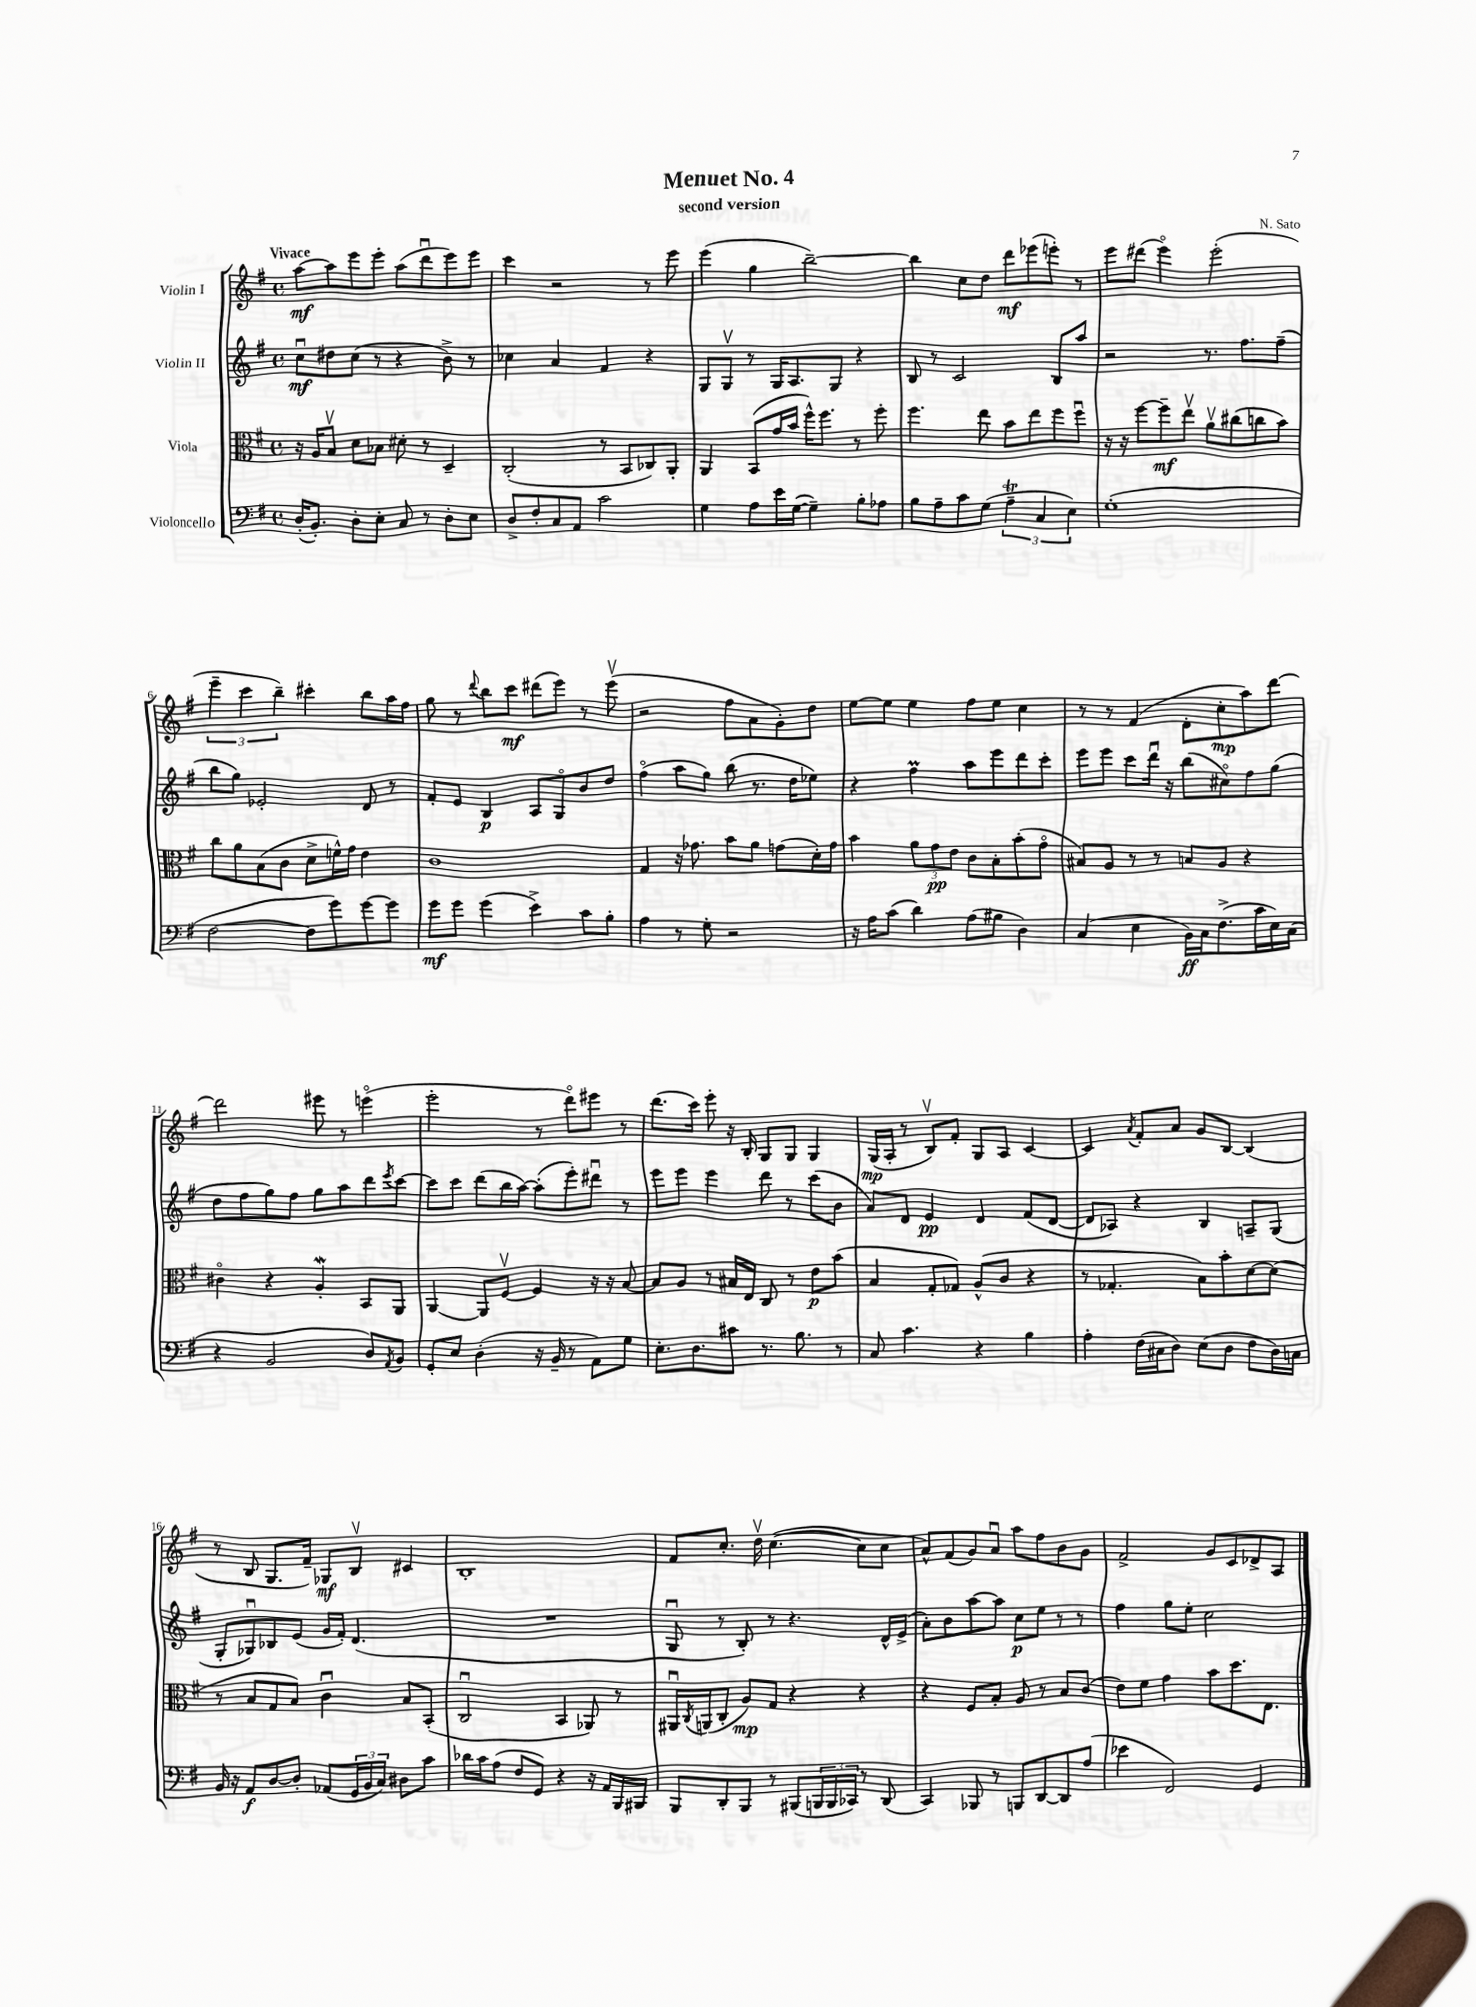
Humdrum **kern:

**kern	**dynam	**kern	**dynam	**kern	**dynam	**kern	**dynam
*part4	*part4	*part3	*part3	*part2	*part2	*part1	*part1
*staff4	*staff4	*staff3	*staff3	*staff2	*staff2	*staff1	*staff1
*I"Violoncello	*	*I"Viola	*	*I"Violin II	*	*I"Violin I	*
*clefF4	*	*clefC3	*	*clefG2	*	*clefG2	*
*k[f#]	*	*k[f#]	*	*k[f#]	*	*k[f#]	*
*M4/4	*	*M4/4	*	*M4/4	*	*M4/4	*
*met(c)	*	*met(c)	*	*met(c)	*	*met(c)	*
=1	=1	=1	=1	=1	=1	=1	=1
!	!	!	!	!	!	!LO:TX:a:B:t=Vivace	!
(16D'/KL	.	16r	.	8ccu\L	mf	[8aa\L	mf
8.BB'/J)	.	16A/KL	.	.	.	.	.
.	.	8Bv/J	.	8dd#X\	.	8aa\]	.
8D'\L	.	8d\L	.	(8cc\J	.	8eee\	.
8E'\J	.	8B-X\J	.	8r	.	8eee'\J	.
8C/	.	8d#X'\	.	4r	.	(8aa\L	.
8r	.	8r	.	.	.	8dddu\	.
8D'\L	.	4D~/	.	8b^\)	.	8eee\)	.
8E\J	.	.	.	8r	.	8eee\J	.
=2	=2	=2	=2	=2	=2	=2	=2
8D^/L	.	(2C'/	.	4cc-X\	.	4ccc\	.
8F#'/	.	.	.	.	.	.	.
8C/	.	.	.	4a/	.	2r	.
8AA/J	.	.	.	.	.	.	.
2c\	.	8r	.	4f#/	.	.	.
.	.	8BB/L	.	.	.	.	.
.	.	8C-X/)	.	4r	.	8r	.
.	.	8AA'/J	.	.	.	8eee\	.
=3	=3	=3	=3	=3	=3	=3	=3
4G\	.	4AA/	.	8G/L	.	(4eee\	.
.	.	.	.	8Gv/J	.	.	.
8A\L	.	(8BB/L	.	8r	.	4gg\	.
16e\L	.	16g/L	.	16G/KL	.	.	.
([16G\JJ	.	16b/JJ	.	8.A/	.	.	.
4G~\])	.	16ff#^^\KL)	.	.	.	[2bb~\)	.
.	.	8.ff#\J	.	.	.	.	.
.	.	.	.	8G/J	.	.	.
8B'\L	.	8r	.	4r	.	.	.
8A-X\J	.	8ff#'\	.	.	.	.	.
=4	=4	=4	=4	=4	=4	=4	=4
8B\L	.	4.ff#\	.	8B/	.	4bb\]	.
8A~\	.	.	.	8r	.	.	.
8c\	.	.	.	2c/	.	8cc\L	.
(8G\J	.	8ee\	.	.	.	8dd\J	.
6AT~\	.	8b\L	.	.	.	8ddd\L	mf
.	.	8ee\	.	.	.	(8eee-X\	.
6C/	.	.	.	.	.	.	.
.	.	8ff#\	.	8B/L	.	8eeen'\J)	.
6E\)	.	.	.	.	.	.	.
.	.	8ff#u\J	.	8aa/J	.	8r	.
=5	=5	=5	=5	=5	=5	=5	=5
(1G'	.	16r	.	2r	.	8eee\L	.
.	.	16r	.	.	.	.	.
.	.	[8ff#\L	.	.	.	(8ddd#X\J	.
.	.	8ff#~\]	mf	.	.	4eee\)	.
.	.	8eev\J	.	.	.	.	.
.	.	8av\L	.	8.r	.	(2eee'\	.
.	.	(8cc#X\	.	.	.	.	.
.	.	.	.	8.ff#\L	.	.	.
.	.	8ccn\	.	.	.	.	.
.	.	8b\J)	.	(8ff#~\J	.	.	.
!!LO:LB:g=z
=6	=6	=6	=6	=6	=6	=6	=6
[2F#\	.	8cc\L	.	8bb\L	.	6eee~\	.
.	.	8a\	.	8gg\J)	.	.	.
.	.	.	.	.	.	6ccc\	.
.	.	(8B\	.	2e-X'/	.	.	.
.	.	.	.	.	.	6bb~\)	.
.	.	8c\J	.	.	.	.	.
8F#\L]	.	8d^\L	.	.	.	4ccc#X'\	.
8g\)	.	16fn^^\L)	.	.	.	.	.
.	.	16g\JJ	.	.	.	.	.
[8g\	.	4e\	.	8d/	.	8bb\L	.
8g\J]	.	.	.	8r	.	16aa\L	.
.	.	.	.	.	.	16ff#\JJ	.
=7	=7	=7	=7	=7	=7	=7	=7
8g\L	mf	1c	.	8f#'/L	.	8gg\	.
8g\J	.	.	.	8e/J	.	8r	.
.	.	.	.	.	.	8qqddd/	.
(4g\	.	.	.	4B/	p	8bb\L	.
.	.	.	.	.	.	8ccc\J	mf
4e^\)	.	.	.	8A/L	.	(8ddd#X\L	.
.	.	.	.	8G/	.	8eee\J)	.
8c\L	.	.	.	8b/	.	8r	.
8B'\J	.	.	.	8dd/J	.	(8eeev\	.
=8	=8	=8	=8	=8	=8	=8	=8
4A\	.	4G/	.	(4ff#\	.	2r	.
8r	.	16r	.	8aa\L	.	.	.
.	.	8.g-X\	.	.	.	.	.
8G'\	.	.	.	8gg\J)	.	.	.
2r	.	8b\L	.	(8bb\	.	8ff#\L	.
.	.	8a\J	.	8.r	.	8a\	.
.	.	(8gn\L	.	.	.	8g'\)	.
.	.	.	.	16dd\KL	.	.	.
.	.	16d'\L)	.	8ee-X\J)	.	8dd\J	.
.	.	16g\JJ	.	.	.	.	.
=9	=9	=9	=9	=9	=9	=9	=9
16r	.	4b\	.	4r	.	[8ee\L	.
16A\KL	.	.	.	.	.	.	.
(8c\J	.	.	.	.	.	8ee\J]	.
4d\)	.	12a\L	.	4ff#m\	.	4ee\	.
.	.	12g\	pp	.	.	.	.
.	.	12e\J	.	.	.	.	.
(8A\L	.	8c\L	.	8aa\L	.	8ff#\L	.
8B#X\J	.	8B'\	.	8eee\	.	8ee\J	.
4D\)	.	(8b'\	.	8ddd\	.	4cc\	.
.	.	8g\J	.	8ccc'\J	.	.	.
=10	=10	=10	=10	=10	=10	=10	=10
(4C/	.	8B#X/L)	.	8eee\L	.	8r	.
.	.	8A/J	.	8eee\J	.	8r	.
4E\	.	8r	.	8ccc\L	.	(4f#/	.
.	.	8r	.	16dddu\Jk	.	.	.
.	.	.	.	16r	.	.	.
16BB\LL)	ff	8Bn/L	.	(8bb\L	.	8d'\L	.
16C\J	.	.	.	.	.	.	.
(8.F#^\	.	8A/J	.	8cc#X\)	.	8cc'\	mp
.	.	4r	.	8ff#\	.	8aa\)	.
16c\L	.	.	.	.	.	.	.
16E\)	.	.	.	(8gg\J	.	[8ddd\J	.
(16C\JJ	.	.	.	.	.	.	.
!!LO:LB:g=z
=11	=11	=11	=11	=11	=11	=11	=11
4r	.	4c#X\	.	8dd\L	.	2ddd\]	.
.	.	.	.	8ff#\	.	.	.
2BB/	.	4r	.	8gg\)	.	.	.
.	.	.	.	8ff#\J	.	.	.
.	.	4AW'/	.	8gg\L	.	8eee#X\	.
.	.	.	.	8aa\	.	8r	.
8D/L)	.	8BB/L	.	8ddd\	.	(4eeen\	.
8qAA/	.	.	.	8qeee/	.	.	.
8BB/J	.	8AA/J	.	[8ccc\J	.	.	.
=12	=12	=12	=12	=12	=12	=12	=12
8GG'/L	.	[4AA/	.	8ccc\L]	.	2eee'\	.
8E/J	.	.	.	8ccc\J	.	.	.
(4D'\	.	8AA/L]	.	(8ddd\L	.	.	.
.	.	[8F#v/J	.	16bb\L	.	.	.
.	.	.	.	[16aa\JJ)	.	.	.
16r	.	4F#/]	.	(8aa'\L]	.	8r	.
16BB~/	.	.	.	.	.	.	.
8r	.	.	.	8eee'\)	.	8ddd\L)	.
8AA\L)	.	16r	.	8ddd#Xu\J	.	8eee#X\J	.
.	.	16r	.	.	.	.	.
8G\J	.	[8B/	.	8r	.	8r	.
=13	=13	=13	=13	=13	=13	=13	=13
8.E'\L	.	8B/L]	.	8eee\L	.	(8.ddd\L	.
.	.	8A/J	.	8eee\J	.	.	.
8.D\	.	.	.	.	.	16ccc\Jk)	.
.	.	8r	.	4eee\	.	8eee'\	.
8c#X\J	.	16B#X/LL	.	.	.	16r	.
.	.	16E/JJ	.	.	.	16B'/	.
8.r	.	8C/	.	8ddd\	.	8G/L	.
.	.	8r	.	8r	.	8G/J	.
8.B\	.	.	.	.	.	.	.
.	.	8e\L	p	(8ccc\L	.	4G/	.
8r	.	(8b\J	.	8b\J	.	.	.
=14	=14	=14	=14	=14	=14	=14	=14
8C/	.	4B/	.	8a/L)	.	(16G/LL	mp
.	.	.	.	.	.	16A'/JJ	.
4.c\	.	.	.	8d/J	.	8r	.
.	.	8G'/L	.	4e/	pp	8Bv/L)	.
.	.	8G-X/J)	.	.	.	8f#'/J	.
4r	.	(8A^^/L	.	4d/	.	8G/L	.
.	.	8c/J	.	.	.	8A/J	.
4B\	.	4r	.	(8f#/L	.	[4c/	.
.	.	.	.	[8d/J	.	.	.
=15	=15	=15	=15	=15	=15	=15	=15
4A'\	.	8r	.	8d/L]	.	4c/]	.
.	.	4.G-X'/	.	8A-X/J)	.	.	.
.	.	.	.	.	.	8qa/	.
(16F#\LL	.	.	.	4r	.	8f#'/L	.
16C#X\J	.	.	.	.	.	.	.
8D\J)	.	.	.	.	.	8a/J	.
(8E\L	.	8B\L)	.	4B/	.	8g/L	.
8D\J	.	8b'\	.	.	.	[8B/J	.
8F#\L	.	[8d\	.	8An~/L	.	(4B/]	.
16D\L)	.	(8d\J]	.	(8G/J	.	.	.
16Cn\JJ	.	.	.	.	.	.	.
!!LO:LB:g=z
=16	=16	=16	=16	=16	=16	=16	=16
16BB/	.	8r	.	8G'/L	.	8r	.
16r	.	.	.	.	.	.	.
8AA/L	f	8B/L	.	8G-Xu/)	.	8B/	.
[8D/	.	8G/	.	8B-X/	.	8.G/L	.
8D'/J]	.	8B/J)	.	(8e/J	.	.	.
.	.	.	.	.	.	16f#~/Jk)	.
(8AA-X/L	.	4cu\	.	16g/LL	.	8G-X/L	mf
.	.	.	.	16f#'/JJ)	.	.	.
24GG/L	.	.	.	(4.d/	.	8Bv/J	.
24BB/	.	.	.	.	.	.	.
24C/JJ)	.	.	.	.	.	.	.
8D#X\L	.	8B/L	.	.	.	4c#X/	.
8c\J	.	(8BB'/J	.	.	.	.	.
=17	=17	=17	=17	=17	=17	=17	=17
16d-X\LL	.	2Cu/	.	1r	.	1B'	.
16c\J	.	.	.	.	.	.	.
(8A\J	.	.	.	.	.	.	.
8F#/L	.	.	.	.	.	.	.
8GG/J)	.	.	.	.	.	.	.
4r	.	4BB/	.	.	.	.	.
16r	.	8AA-X/)	.	.	.	.	.
16AA/LL	.	.	.	.	.	.	.
16BBB/	.	8r	.	.	.	.	.
16BBB#X/JJ	.	.	.	.	.	.	.
=18	=18	=18	=18	=18	=18	=18	=18
8BBB/L	.	16AA#Xu/LL	.	8Gu/	.	8f#/L	.
.	.	8qC/	.	.	.	.	.
.	.	(16AAn/J	.	.	.	.	.
8DD'/	.	8C'/J	.	8r	.	8.cc'/J	.
8BBB/J	.	8A/L)	mp	8B'/)	.	.	.
.	.	.	.	.	.	16ddv\	.
8r	.	8G/J	.	8r	.	([4.cc\	.
(8BBB#X/L	.	4r	.	4.r	.	.	.
24BBBn/L	.	.	.	.	.	.	.
24BBB/	.	.	.	.	.	.	.
24CC-X/JJ)	.	.	.	.	.	.	.
8r	.	4r	.	.	.	8cc\L]	.
(8DD/	.	.	.	16d^^/LL	.	8cc\J	.
.	.	.	.	(16e^/JJ	.	.	.
=19	=19	=19	=19	=19	=19	=19	=19
4CC/)	.	4r	.	8a'\L)	.	8a^^/L)	.
.	.	.	.	8b\	.	(8f#/	.
8BBB-X/	.	8F#/L	.	[8aa\	.	8g/)	.
8r	.	8B'/J	.	8aa\J]	.	8au/J	.
8BBBn/L	.	8A/	.	8cc\L	p	8aa\L	.
[8DD/	.	8r	.	8ee\J	.	8ff#\	.
8DD/]	.	8B/L	.	8r	.	8b\	.
(8A/J	.	(8c/J	.	8r	.	8g\J	.
=20	=20	=20	=20	=20	=20	=20	=20
4e-X\	.	8e\L)	.	4ff#\	.	2f#^/	.
.	.	8f#\J	.	.	.	.	.
2FF#/)	.	4g\	.	8gg\L	.	.	.
.	.	.	.	8ee'\J	.	.	.
.	.	8b\L	.	2cc\	.	8g/L	.
.	.	8.dd\	.	.	.	8c/	.
4GG/	.	.	.	.	.	8d-X^/	.
.	.	8.E\J	.	.	.	.	.
.	.	.	.	.	.	8A/J	.
==	==	==	==	==	==	==	==
*-	*-	*-	*-	*-	*-	*-	*-
